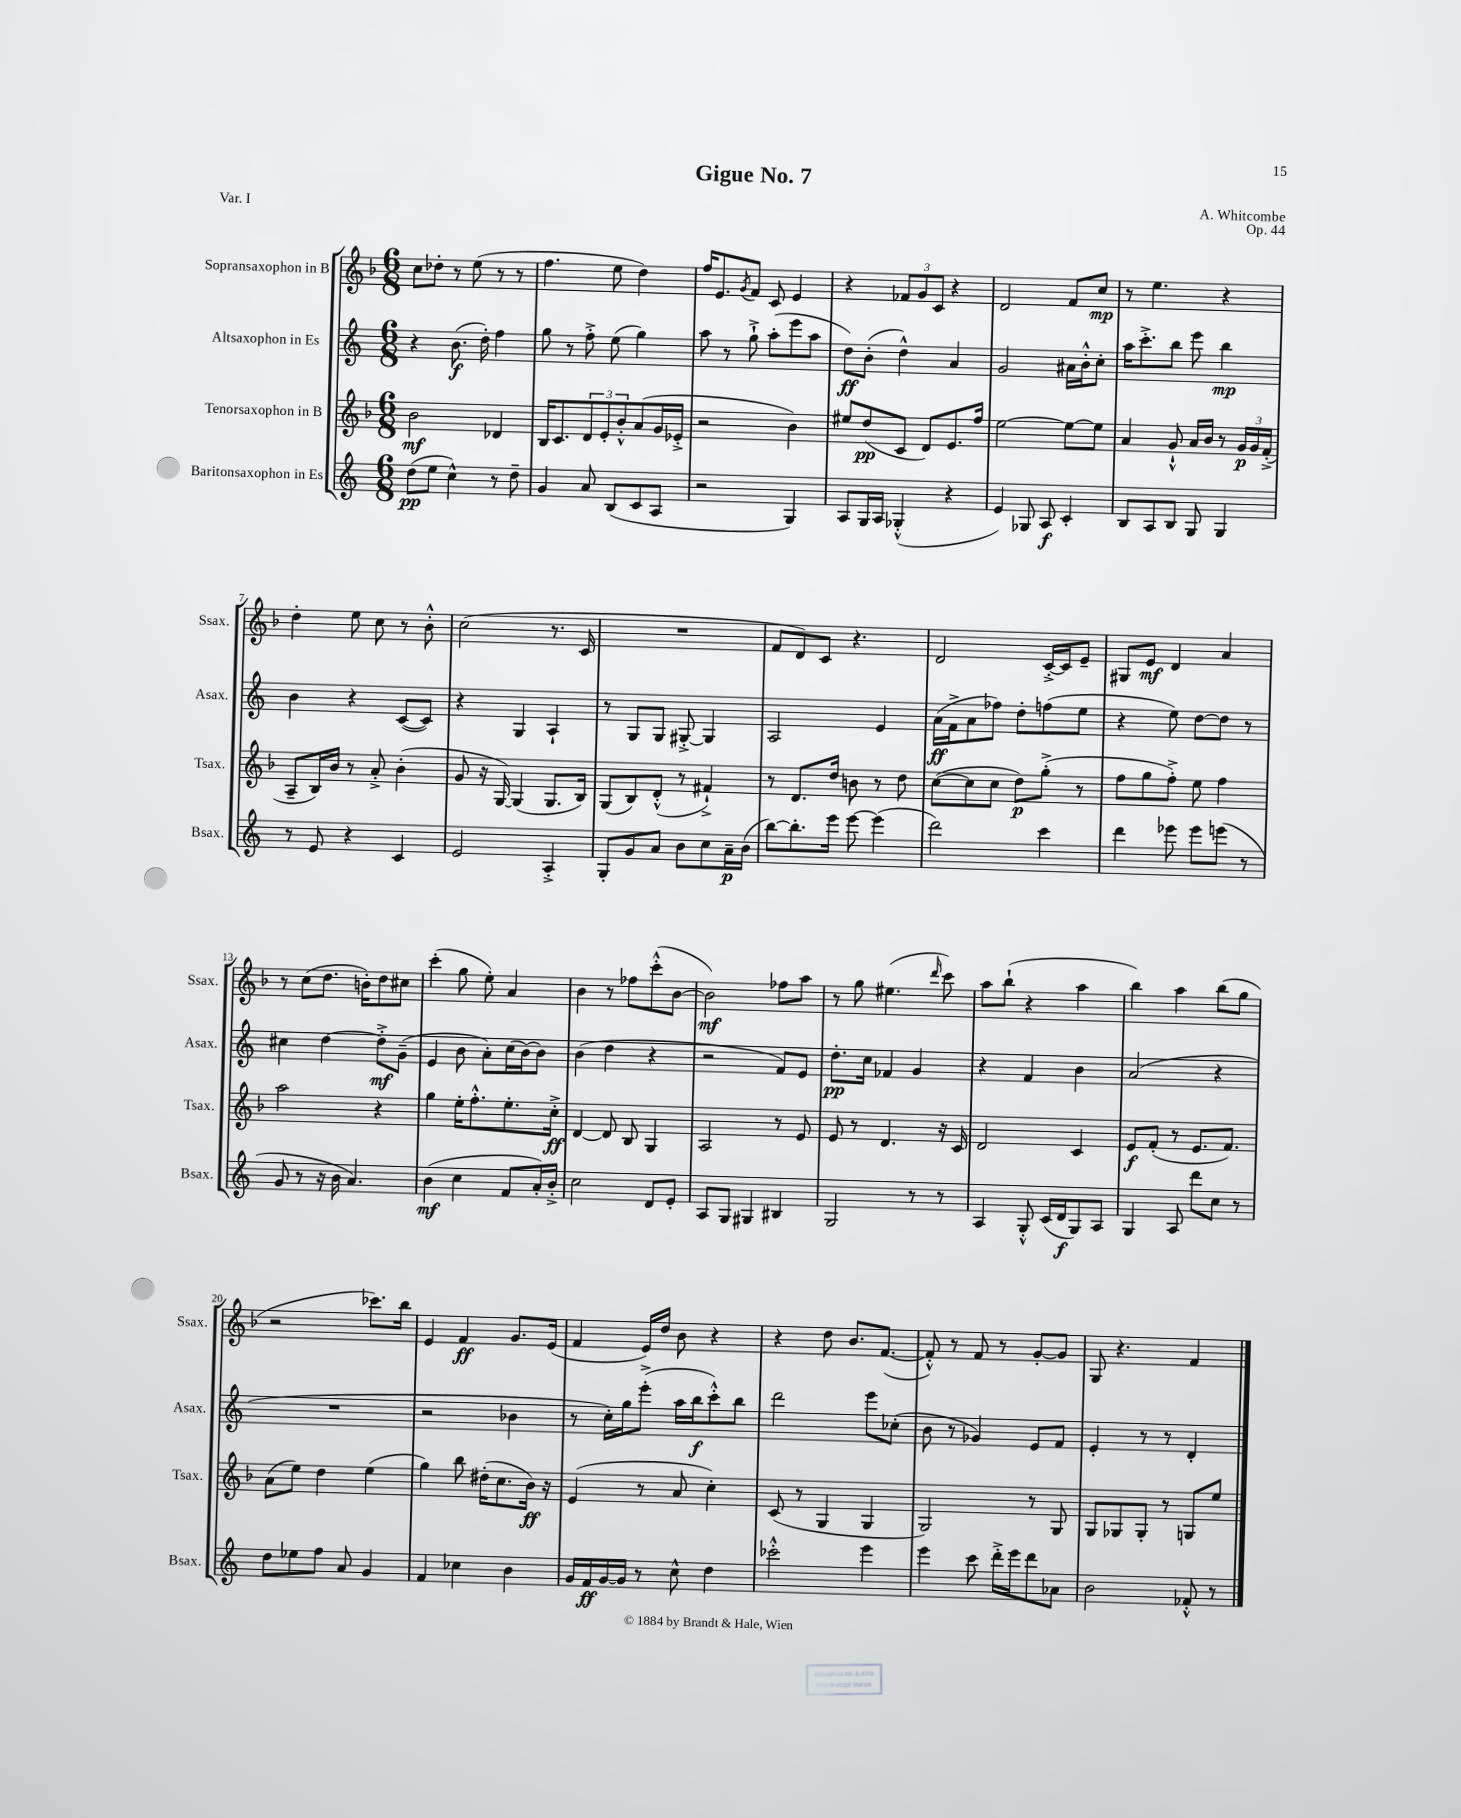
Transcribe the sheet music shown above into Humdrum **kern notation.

**kern	**dynam	**kern	**dynam	**kern	**dynam	**kern	**dynam
*part4	*part4	*part3	*part3	*part2	*part2	*part1	*part1
*staff4	*staff4	*staff3	*staff3	*staff2	*staff2	*staff1	*staff1
*I"Baritonsaxophon in Es	*	*I"Tenorsaxophon in B	*	*I"Altsaxophon in Es	*	*I"Sopransaxophon in B	*
*I'Bsax.	*	*I'Tsax.	*	*I'Asax.	*	*I'Ssax.	*
*clefG2	*	*clefG2	*	*clefG2	*	*clefG2	*
*k[]	*	*k[b-]	*	*k[]	*	*k[b-]	*
*M6/8	*	*M6/8	*	*M6/8	*	*M6/8	*
=1	=1	=1	=1	=1	=1	=1	=1
(8dd\L	pp	2b-\	mf	4r	.	8cc\L	.
8ee\J	.	.	.	.	.	8dd-X'\J	.
4cc^^\)	.	.	.	(8.b\	f	8r	.
.	.	.	.	.	.	(8ee\	.
.	.	.	.	16dd'\)	.	.	.
8r	.	4d-X/	.	4ff\	.	8r	.
8dd~\	.	.	.	.	.	8r	.
=2	=2	=2	=2	=2	=2	=2	=2
4g/	.	16B-/KL	.	8gg\	.	4.ff\	.
.	.	8.c/	.	.	.	.	.
.	.	.	.	8r	.	.	.
8a/	.	12d/	.	8ff'^\	.	.	.
.	.	12e'/	.	.	.	.	.
(8B/L	.	.	.	(8ee\	.	8ee\	.
.	.	12b-'^^/	.	.	.	.	.
8c/	.	(8a/	.	4gg\)	.	4dd\)	.
8A/J	.	16g/L	.	.	.	.	.
.	.	16e-X'^/JJ	.	.	.	.	.
=3	=3	=3	=3	=3	=3	=3	=3
2r	.	2r	.	8aa\	.	16ff/KL	.
.	.	.	.	.	.	8.e/	.
.	.	.	.	8r	.	.	.
.	.	.	.	.	.	8qg/	.
.	.	.	.	8gg`^\	.	8f/J	.
.	.	.	.	(8aa'\L	.	8c/	.
4G/)	.	4b-\)	.	8eee\	.	4e/	.
.	.	.	.	8aa\J	.	.	.
=4	=4	=4	=4	=4	=4	=4	=4
8A/L	.	8ee#X/L	.	8dd\L)	ff	4r	.
16G/L	.	(8dd/	pp	(8b'\J	.	.	.
16A/JJ	.	.	.	.	.	.	.
(4G-X'^^/	.	8c/J	.	4dd^^\)	.	12f-X/L	.
.	.	.	.	.	.	12g/	.
.	.	8d/L)	.	.	.	.	.
.	.	.	.	.	.	12c/J	.
4r	.	8.e/	.	4a/	.	4r	.
.	.	16ff/Jk	.	.	.	.	.
=5	=5	=5	=5	=5	=5	=5	=5
4e/)	.	[2ee\	.	2g/	.	2d/	.
8G-X/	.	.	.	.	.	.	.
8A/	f	.	.	.	.	.	.
4c'/	.	8ee\L_	.	16a#X\LL	.	8f/L	.
.	.	.	.	16b'^^\J	.	.	.
.	.	8ee\J]	.	8cc'\J	.	8cc/J	mp
=6	=6	=6	=6	=6	=6	=6	=6
8B/L	.	4a/	.	16aa\KL	.	8r	.
.	.	.	.	8.ccc'^\	.	.	.
8A/	.	.	.	.	.	4.ee\	.
8B/J	.	8g`^^/	.	8bb\J	.	.	.
8G/	.	16a/LL	.	8eee\	.	.	.
.	.	16b-/JJ	.	.	.	.	.
4G/	.	8r	.	4bb\	mp	4r	.
.	.	24g/LL	p	.	.	.	.
.	.	24g/	.	.	.	.	.
.	.	(24f'^/JJ	.	.	.	.	.
!!LO:LB:g=z
=7	=7	=7	=7	=7	=7	=7	=7
8r	.	8A~/L	.	4b\	.	4dd'\	.
8e/	.	16B-/L)	.	.	.	.	.
.	.	16b-/JJ	.	.	.	.	.
4r	.	8r	.	4r	.	8ee\	.
.	.	8a'^/	.	.	.	8cc\	.
4c/	.	(4b-'\	.	([8c/L	.	8r	.
.	.	.	.	8c/J])	.	8b-'^^\	.
=8	=8	=8	=8	=8	=8	=8	=8
2e/	.	8g/	.	4r	.	(2cc\	.
.	.	16r	.	.	.	.	.
.	.	[16G/)	.	.	.	.	.
.	.	(4G/]	.	4G/	.	.	.
4A'^/	.	8.G/L	.	4A`/	.	8.r	.
.	.	16B-/Jk)	.	.	.	16c/	.
=9	=9	=9	=9	=9	=9	=9	=9
8G'/L	.	(8G/L	.	8r	.	2.r	.
8g/	.	8B-/)	.	8G/L	.	.	.
8a/J	.	(8d'^^/J	.	8G/J	.	.	.
8b\L	.	8r	.	[8G#X'^/	.	.	.
8cc\	.	4f#X`^/)	.	4G#/]	.	.	.
16a~\L	p	.	.	.	.	.	.
(16b\JJ	.	.	.	.	.	.	.
=10	=10	=10	=10	=10	=10	=10	=10
[8bb\L)	.	8r	.	2A/	.	8f/L	.
8.bb'\]	.	8.d/L	.	.	.	8d/)	.
.	.	.	.	.	.	8c/J	.
16eee\Jk	.	16dd/Jk	.	.	.	.	.
[8eee\	.	8bn\	.	.	.	4.r	.
(4eee\]	.	8r	.	4e/	.	.	.
.	.	8dd\	.	.	.	.	.
=11	=11	=11	=11	=11	=11	=11	=11
2ddd\)	.	([8cc\L	.	(16a\LL	ff	2d/	.
.	.	.	.	16f^\J	.	.	.
.	.	8cc\]	.	8a\	.	.	.
.	.	8cc\J	.	8ff-X\J)	.	.	.
.	.	8dd\L)	p	8dd'\L	.	.	.
4ccc\	.	(8gg'^\J	.	(8ffn\	.	[16c'^/LL	.
.	.	.	.	.	.	16c/J]	.
.	.	8r	.	8ee\J	.	8e~/J	.
=12	=12	=12	=12	=12	=12	=12	=12
4ddd\	.	8ff\L	.	4r	.	8G#X/L	.
.	.	8gg\	.	.	.	8e/J	mf
8eee-X\	.	8ff'^\J)	.	8ee\)	.	4d/	.
8eee-\L	.	8ee\	.	[8dd\L	.	.	.
(8eeen\J	.	4ff\	.	8dd\J]	.	4a/	.
8r	.	.	.	8r	.	.	.
!!LO:LB:g=z
=13	=13	=13	=13	=13	=13	=13	=13
8g/	.	2aa\	.	4cc#X\	.	8r	.
8r	.	.	.	.	.	(8cc\L	.
16r	.	.	.	[4dd\	.	8.dd\J	.
16b\	.	.	.	.	.	.	.
4.a/)	.	.	.	.	.	.	.
.	.	.	.	.	.	16bn'\KL)	.
.	.	4r	.	8dd'^\L]	mf	8dd\	.
.	.	.	.	(8g~\J	.	8cc#X\J	.
=14	=14	=14	=14	=14	=14	=14	=14
(4b\	mf	4gg\	.	4e/	.	(4ccc'\	.
4cc\	.	16ee'\KL	.	8b\	.	8gg\	.
.	.	8.ff'^^\	.	.	.	.	.
.	.	.	.	8a'\L)	.	8ee'\)	.
8f/L	.	8.ee'\	.	(16cc\L	.	4a/	.
.	.	.	.	[16b\J)	.	.	.
16a'/L)	.	.	.	8b\J]	.	.	.
16b'^/JJ	.	16cc'^\Jk	ff	.	.	.	.
=15	=15	=15	=15	=15	=15	=15	=15
2cc\	.	[4d/	.	(4b\	.	4b-\	.
.	.	8d/]	.	4dd\	.	8r	.
.	.	8B-/	.	.	.	8ff-X\L	.
8d/L	.	4G/	.	4r	.	(8ccc'^^\	.
8e'/J	.	.	.	.	.	[8b-\J	.
=16	=16	=16	=16	=16	=16	=16	=16
8A/L	.	2A/	.	2r	.	2b-\])	mf
8G/J	.	.	.	.	.	.	.
4G#X/	.	.	.	.	.	.	.
4B#X/	.	8r	.	8f/L)	.	8ff-X\L	.
.	.	8e/	.	8e/J	.	8aa\J	.
=17	=17	=17	=17	=17	=17	=17	=17
2G/	.	8e/	.	8.dd'\L	pp	8r	.
.	.	8r	.	.	.	8gg\	.
.	.	.	.	16cc\Jk	.	.	.
.	.	4.d/	.	4f-X/	.	(4.ee#X\	.
8r	.	.	.	4g/	.	.	.
.	.	.	.	.	.	16qqddd/	.
8r	.	16r	.	.	.	8ccc\)	.
.	.	16c/	.	.	.	.	.
=18	=18	=18	=18	=18	=18	=18	=18
4A/	.	2d/	.	4r	.	8aa\L	.
.	.	.	.	.	.	(8bb-`\J	.
8G'^^/	.	.	.	4f/	.	4r	.
(16c/LL	.	.	.	.	.	.	.
16d/J	f	.	.	.	.	.	.
8G/)	.	4c/	.	4b\	.	4aa\	.
8A/J	.	.	.	.	.	.	.
=19	=19	=19	=19	=19	=19	=19	=19
4G/	.	8e/L	f	(2a/	.	4bb-\)	.
.	.	(8f'/J	.	.	.	.	.
8A/	.	8r	.	.	.	4aa\	.
8ddd\L	.	8.e/L	.	.	.	.	.
8cc\J	.	.	.	4r	.	(8bb-\L	.
.	.	8.f/J)	.	.	.	.	.
8r	.	.	.	.	.	8gg\J	.
!!LO:LB:g=z
=20	=20	=20	=20	=20	=20	=20	=20
8dd\L	.	(8a\L	.	2.r	.	2r	.
8ee-X\	.	8ee\J)	.	.	.	.	.
8ff\J	.	4dd\	.	.	.	.	.
8a/	.	.	.	.	.	.	.
4g/	.	(4ee\	.	.	.	8.ccc-X\L)	.
.	.	.	.	.	.	16bb-\Jk	.
=21	=21	=21	=21	=21	=21	=21	=21
4f/	.	4gg\)	.	2r	.	4e/	.
4cc-X\	.	8bb-\	.	.	.	4f/	ff
.	.	(16dd#X'\KL	.	.	.	.	.
.	.	8.cc\	.	.	.	.	.
4b\	.	.	.	4b-X\	.	8.g/L	.
.	.	16b-\Jk)	ff	.	.	.	.
.	.	16r	.	.	.	(16e/Jk	.
=22	=22	=22	=22	=22	=22	=22	=22
16g/LL	.	(4e/	.	8r	.	4f/	.
16f/	ff	.	.	.	.	.	.
[16g/	.	.	.	16cc'\LL)	.	.	.
16g/JJ]	.	.	.	16gg\J	.	.	.
8r	.	8r	.	(8eee'^\J	.	16e/LL)	.
.	.	.	.	.	.	16dd/JJ	.
8cc^^\	.	8a/	.	16aa\LL	.	8b-\	.
.	.	.	.	16bb\J	f	.	.
4dd\	.	4cc'\)	.	8ccc'^^\)	.	4r	.
.	.	.	.	8bb\J	.	.	.
=23	=23	=23	=23	=23	=23	=23	=23
2ccc-X'^^\	.	(8c/	.	2ddd\	.	4r	.
.	.	8r	.	.	.	.	.
.	.	4G/	.	.	.	8dd\	.
.	.	.	.	.	.	8.b-/L	.
4eee\	.	4G/	.	8eee\L	.	.	.
.	.	.	.	.	.	([8.f/J	.
.	.	.	.	(8cc-X'\J	.	.	.
=24	=24	=24	=24	=24	=24	=24	=24
4eee\	.	2G/)	.	8b\	.	8f'^^/])	.
.	.	.	.	8r	.	8r	.
8ccc\	.	.	.	4g-X/)	.	8f/	.
16ddd'^\LL	.	.	.	.	.	8r	.
16eee\J	.	.	.	.	.	.	.
8ddd\	.	8r	.	8e/L	.	[8g'/L	.
8a-X\J	.	8G/	.	8f/J	.	8g/J]	.
=25	=25	=25	=25	=25	=25	=25	=25
2b\	.	8G/L	.	4e'/	.	8G/	.
.	.	8G-X/	.	.	.	4.r	.
.	.	8G-'/J	.	8r	.	.	.
.	.	8r	.	8r	.	.	.
8f-X'^^/	.	8Gn/L	.	4d'/	.	4f/	.
8r	.	8ee/J	.	.	.	.	.
==	==	==	==	==	==	==	==
*-	*-	*-	*-	*-	*-	*-	*-
